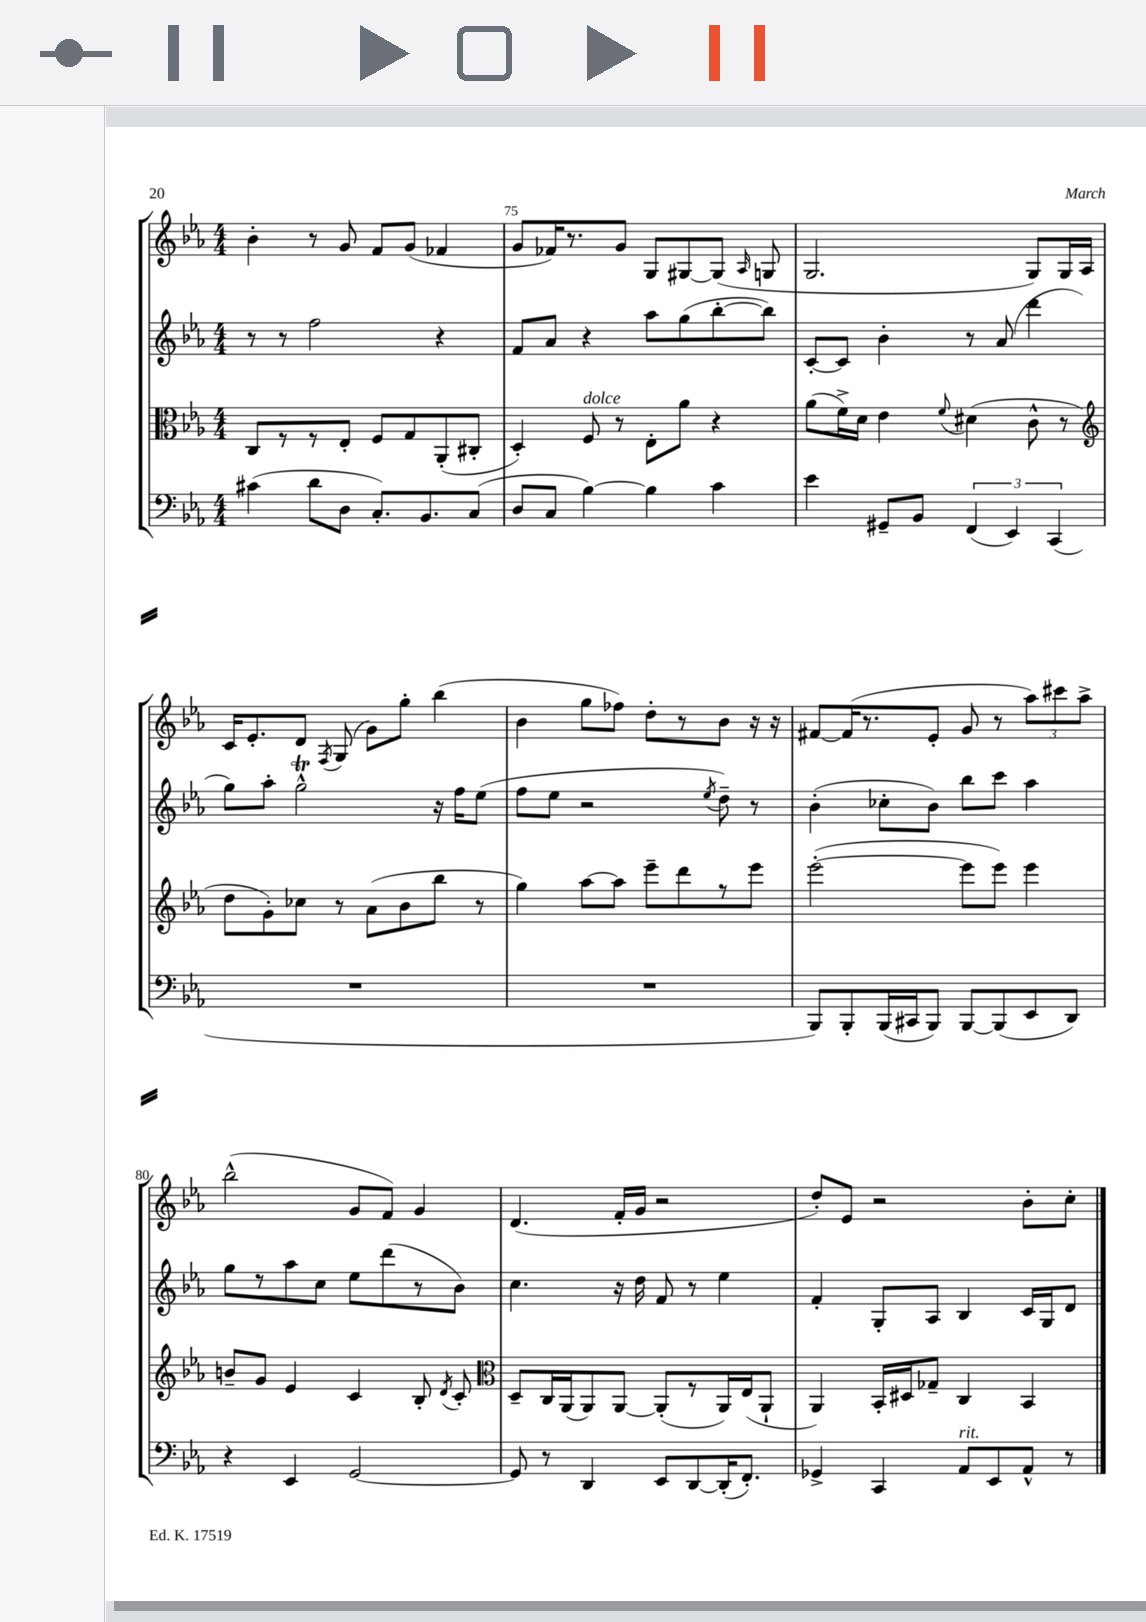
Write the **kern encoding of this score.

**kern	**kern	**kern	**kern
*part4	*part3	*part2	*part1
*staff4	*staff3	*staff2	*staff1
*clefF4	*clefC3	*clefG2	*clefG2
*k[b-e-a-]	*k[b-e-a-]	*k[b-e-a-]	*k[b-e-a-]
*M4/4	*M4/4	*M4/4	*M4/4
=74	=74	=74	=74
(4c#X\	8C/L	8r	4b-'\
.	8r	8r	.
8d\L	8r	2ff\	8r
8D\J	8E-'/J	.	8g/
8.C'/L)	8F/L	.	8f/L
.	8G/	.	(8g/J
8.BB-/	.	.	.
.	(8AA-'/	4r	4f-X/
(8C/J	8C#X'/J	.	.
=75	=75	=75	=75
8D/L	4D'/)	8f/L	8g/L
8C/J	.	8a-/J	16f-X/K)
.	.	.	8.r
!	!LO:TX:a:i:t=dolce	!	!
[4B-\)	8F/	4r	.
.	8r	.	8g/J
4B-\]	8E-'\L	8aa-\L	8G/L
.	8a-\J	(8gg\	[8G#X/
4c\	4r	[8bb-'\	(8G#/J]
.	.	.	16qqA-/
.	.	8bb-\J])	8Gn/
=76	=76	=76	=76
4e-\	(8a-\L	[8c'/L	2.G/
.	16f^\L)	8c/J]	.
.	16d\JJ	.	.
8GG#X~/L	4e-\	4b-'\	.
8BB-/J	.	.	.
.	8qqf/	.	.
(6FF/	(4d#X\	8r	.
.	.	(8a-/	.
6EE-/)	.	.	.
.	8c^^\	4ddd\	8G/L)
(6CC/	.	.	.
.	8r	.	16G/L
.	.	.	16A-/JJ
!!LO:LB:g=z
=77	=77	=77	=77
*	*clefG2	*	*
1r	8dd\L	8gg\L)	16c/KL
.	.	.	8.e-'/
.	8g'\)	8aa-'\J	.
.	8cc-X\J	2ggt^^\	8d/J
.	.	.	8qF/
.	8r	.	(8G/
.	(8a-\L	.	8g\L)
.	8b-\	.	8gg'\J
.	8bb-\J	16r	(4bb-\
.	.	16ff\KL	.
.	8r	(8ee-\J	.
=78	=78	=78	=78
1r	4gg\)	8ff\L	4b-\
.	.	8ee-\J	.
.	[8aa-\L	2r	8gg\L
.	8aa-\J]	.	8ff-X\J)
.	8eee-~\L	.	8dd'\L
.	8ddd\	.	8r
.	.	8qee-/	.
.	8r	8dd~\)	8b-\J
.	8eee-\J	8r	16r
.	.	.	16r
=79	=79	=79	=79
8BBB-/L)	([2eee-'\	(4b-'\	[8f#X/L
8BBB-'/	.	.	(16f#/K]
.	.	.	8.r
(16BBB-/L	.	8cc-X'\L	.
16CC#X/J	.	.	.
8BBB-/J)	.	8b-\J)	8e-'/J
[8BBB-/L	8eee-\L]	8bb-\L	8g/
(8BBB-/]	8eee-\J)	8ccc\J	8r
8EE-/	4eee-\	4aa-\	12aa-\L)
.	.	.	12ccc#X\
8DD/J)	.	.	.
.	.	.	12aa-^\J
!!LO:LB:g=z
=80	=80	=80	=80
4r	8bn~/L	8gg\L	(2bb-^^\
.	8g/J	8r	.
4EE-/	4e-/	8aa-\	.
.	.	8cc\J	.
[2GG/	4c/	8ee-\L	8g/L
.	.	(8ddd\	8f/J)
.	8B-'/	8r	4g/
.	8qd/	.	.
.	8c'/	8b-\J)	.
=81	=81	=81	=81
*	*clefC3	*	*
8GG/]	8D~/L	4.cc\	(4.d/
8r	16C/L	.	.
.	(16AA-/J	.	.
4DD/	8AA-/)	.	.
.	[8AA-/J	16r	16f'/LL
.	.	16dd\	16g/JJ
8EE-/L	(8AA-'/L]	8f/	2r
[8DD/	8r	8r	.
(16DD'/K]	16AA-/L)	4ee-\	.
8.FF'/J)	(16E-/J	.	.
.	8AA-`/J	.	.
=82	=82	=82	=82
4GG-X^/	4AA-/)	4f'/	8dd'/L)
.	.	.	8e-/J
4CC/	16BB-'/LL	8G'/L	2r
.	16D#X/J	.	.
.	8G-X~/J	8A-/J	.
!LO:TX:a:i:t=rit.	!	!	!
8AA-/L	4C/	4B-/	.
8EE-/	.	.	.
8AA-^^/J	4BB-/	16c/LL	8b-'\L
.	.	16G/J	.
8r	.	8d/J	8cc'\J
==	==	==	==
*-	*-	*-	*-
